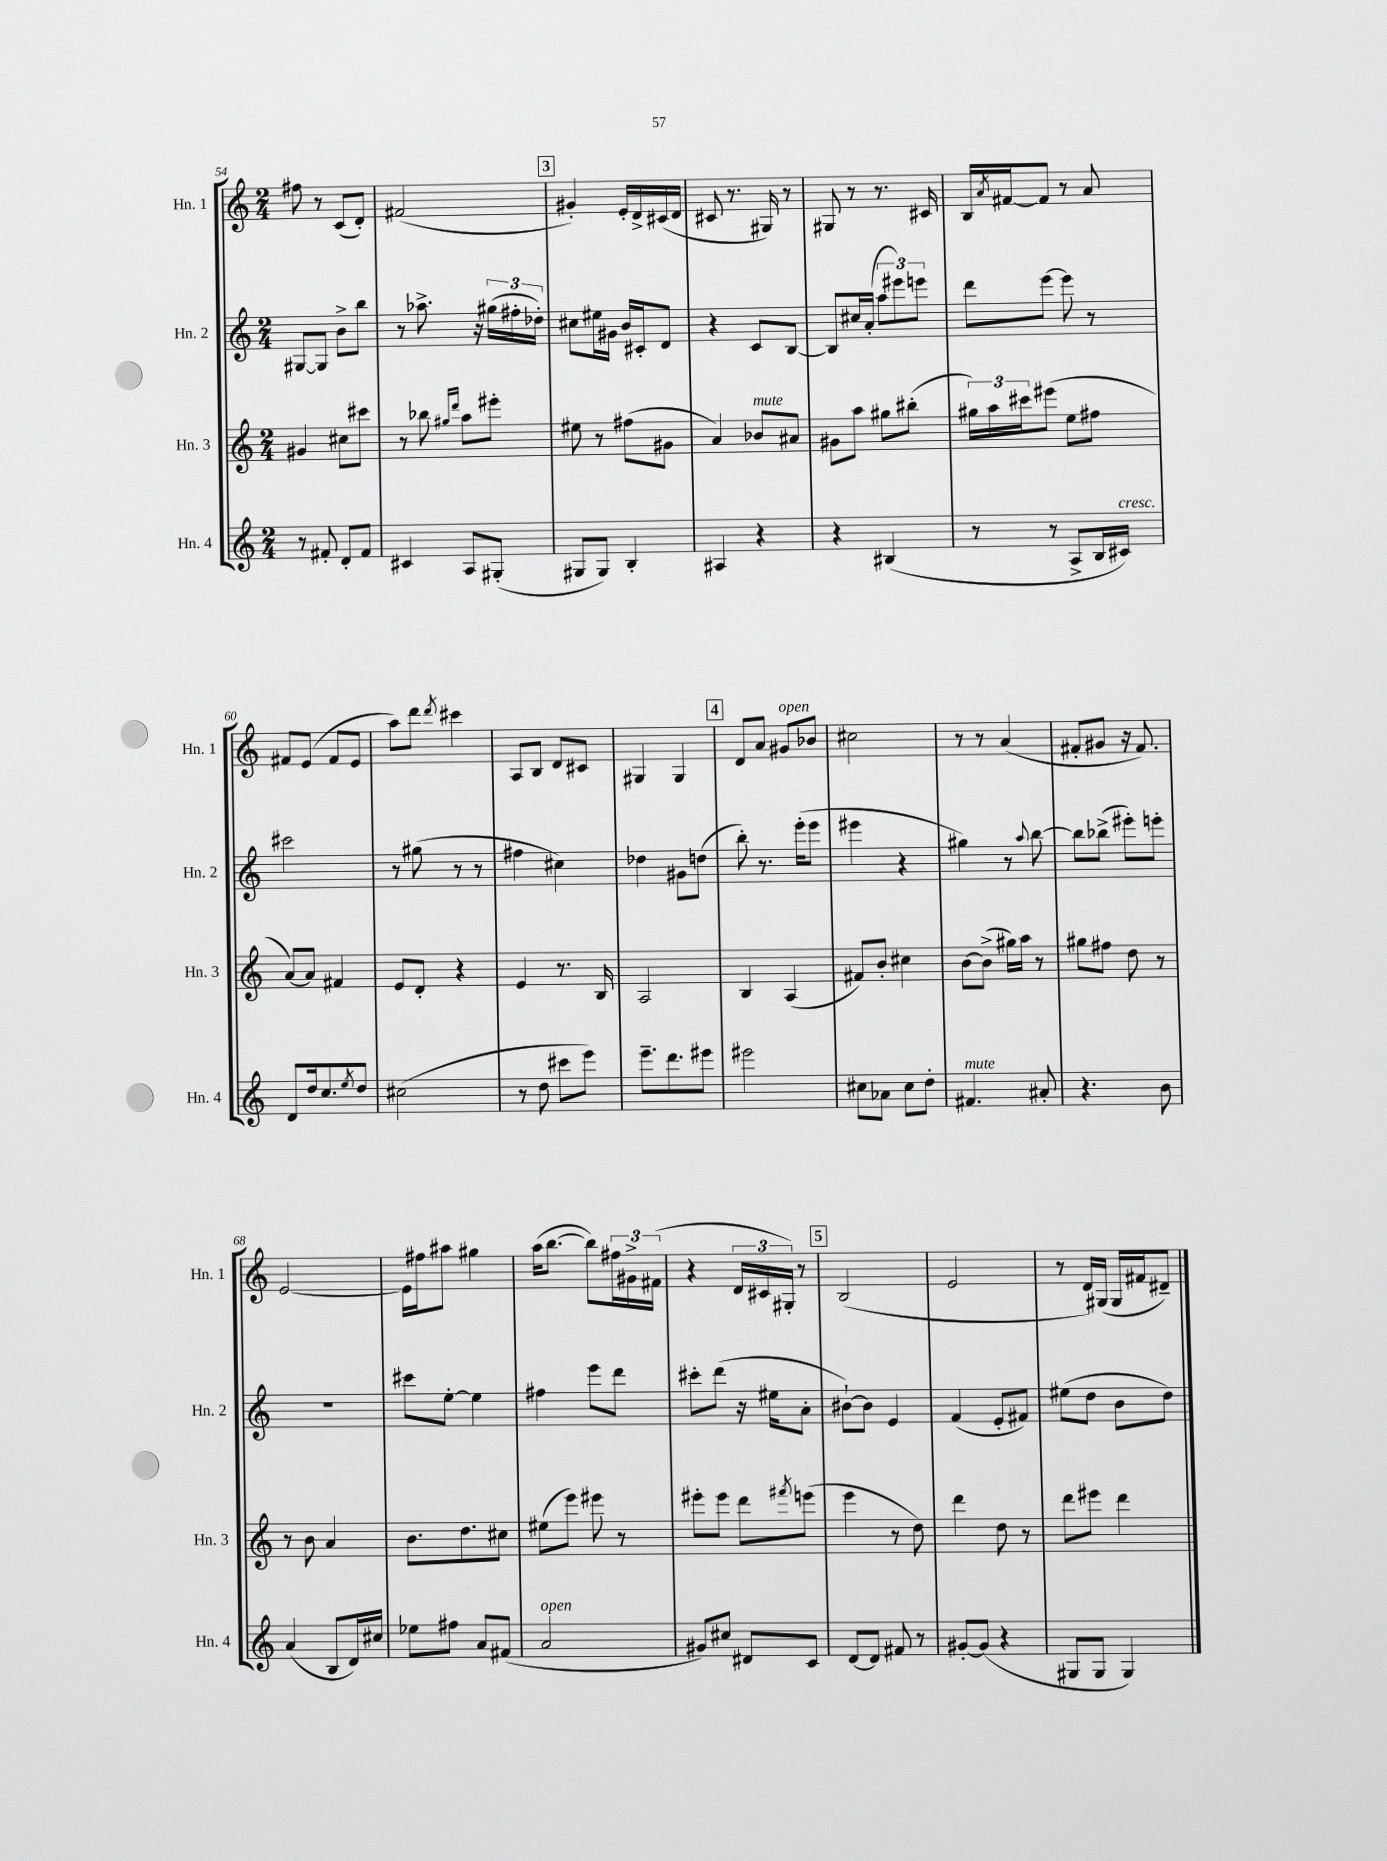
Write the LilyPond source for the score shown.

<<
\new StaffGroup <<
\new Staff = "s0" \with { instrumentName = "Hn. 1" shortInstrumentName = "Hn. 1" } {
    \clef treble \key c \major \numericTimeSignature \time 2/4
    fis''8 r8 c'8( d'8-.) |
    fis'2( |
    \mark \markup { \box "3" } gis'4-.) e'16-. d'16-> cis'16( d'16 |
    cis'8 r8. gis16) r8 |
    gis8 r8 r8. cis'16 |
    b16 \acciaccatura { a'8 } fis'16~ fis'8 r8 a'8 |
    fis'8 e'8( fis'8 e'8 |
    a''8) d'''8 \acciaccatura { d'''8 } cis'''4 |
    a8 b8 d'8 cis'8 |
    gis4 gis4 |
    \mark \markup { \box "4" } d'8 a'8 gis'8^\markup { \italic "open" } bes'8 |
    cis''2 |
    r8 r8 a'4( |
    fis'8-. gis'8 r16 fis'8.) |
    e'2~ |
    e'16 fis''16 ais''8 gis''4 |
    a''16( b''8.~ b''8) \tuplet 3/2 { fis''16 gis'16-> fis'16( } |
    r4 \tuplet 3/2 { d'16 cis'16 gis16-.) } r8 |
    \mark \markup { \box "5" } b2( |
    e'2 |
    r8 d'16) gis16( gis16 fis'16 dis'8--) \bar "|." |
}
\new Staff = "s1" \with { instrumentName = "Hn. 2" shortInstrumentName = "Hn. 2" } {
    \clef treble \key c \major \numericTimeSignature \time 2/4
    gis8~ gis8 b'8-> b''8 |
    r8 aes''8.-> r16 \tuplet 3/2 { gis''16( fis''16-. des''16-.) } |
    \mark \markup { \box "3" } cis''8 eis''16 gis'16 b'16 cis'16-. d'8 |
    r4 c'8 b8~ |
    b8 cis''16 a'16-.( \tuplet 3/2 { a''8 eis'''8) e'''8 } |
    d'''8 e'''8~ e'''8 r8 |
    cis'''2 |
    r8 gis''8( r8 r8 |
    fis''4 cis''4) |
    des''4 gis'8 d''8( |
    \mark \markup { \box "4" } b''8-.) r8. e'''16-.( e'''8 |
    eis'''4 r4 |
    gis''4) r8 \appoggiatura { a''8 } b''8~ |
    b''8 bes''8->( eis'''8-.) e'''8-. |
    r2 |
    cis'''8 e''8~-. e''4 |
    fis''4 e'''8 d'''8 |
    cis'''8-. d'''8( r16 eis''16 a'8-. |
    \mark \markup { \box "5" } bis'8~-!) bis'8 e'4 |
    f'4( e'8-. fis'8) |
    eis''8( d''8 b'8 d''8) \bar "|." |
}
\new Staff = "s2" \with { instrumentName = "Hn. 3" shortInstrumentName = "Hn. 3" } {
    \clef treble \key c \major \numericTimeSignature \time 2/4
    gis'4 cis''8 cis'''8 |
    r8 bes''8 \grace { gis''16 d'''16 } a''8 eis'''8-. |
    \mark \markup { \box "3" } eis''8 r8 fis''8( gis'8 |
    a'4) bes'8^\markup { \italic "mute" } ais'8 |
    gis'8 a''8 gis''8 bis''8-.( |
    \tuplet 3/2 { gis''16) a''16 cis'''16 } eis'''8( e''8 fis''8 |
    a'8~) a'8 fis'4 |
    e'8 d'8-. r4 |
    e'4 r8. b16 |
    a2 |
    \mark \markup { \box "4" } b4 a4( |
    fis'8) b'8-. cis''4 |
    b'8~ b'8->( gis''16) a''16 r8 |
    gis''8 fis''8 d''8 r8 |
    r8 b'8 a'4 |
    b'8. d''8. cis''8 |
    eis''8( e'''8) eis'''8 r8 |
    eis'''8-. eis'''8 d'''8 \acciaccatura { fis'''8 } e'''8( |
    \mark \markup { \box "5" } e'''4 r8 d''8) |
    d'''4 d''8 r8 |
    d'''8 eis'''8 d'''4 \bar "|." |
}
\new Staff = "s3" \with { instrumentName = "Hn. 4" shortInstrumentName = "Hn. 4" } {
    \clef treble \key c \major \numericTimeSignature \time 2/4
    r8 fis'8-. d'8-. fis'8 |
    cis'4 a8 gis8-.( |
    \mark \markup { \box "3" } gis8 gis8) b4-. |
    ais4 r4 |
    r4 bis4( |
    r8 r8 a8-> b16 cis'16^\markup { \italic "cresc." }) |
    d'8 d''16 c''8. \acciaccatura { e''8 } d''8 |
    cis''2( |
    r8 d''8 cis'''8 e'''8) |
    e'''8.-- d'''8. eis'''8 |
    \mark \markup { \box "4" } eis'''2 |
    cis''8 aes'8 cis''8 d''8-. |
    fis'4.^\markup { \italic "mute" } ais'8-. |
    r4. b'8 |
    a'4( b8 d'16) cis''16 |
    ees''8 fis''8 a'8 fis'8( |
    a'2^\markup { \italic "open" } |
    gis'8) cis''8 dis'8 c'8 |
    \mark \markup { \box "5" } d'8~ d'8 fis'8 r8 |
    gis'8~-. gis'8( r4 |
    gis8 gis8 gis4) \bar "|." |
}
>>
>>
\layout { \context { \Score currentBarNumber = #54 } }
